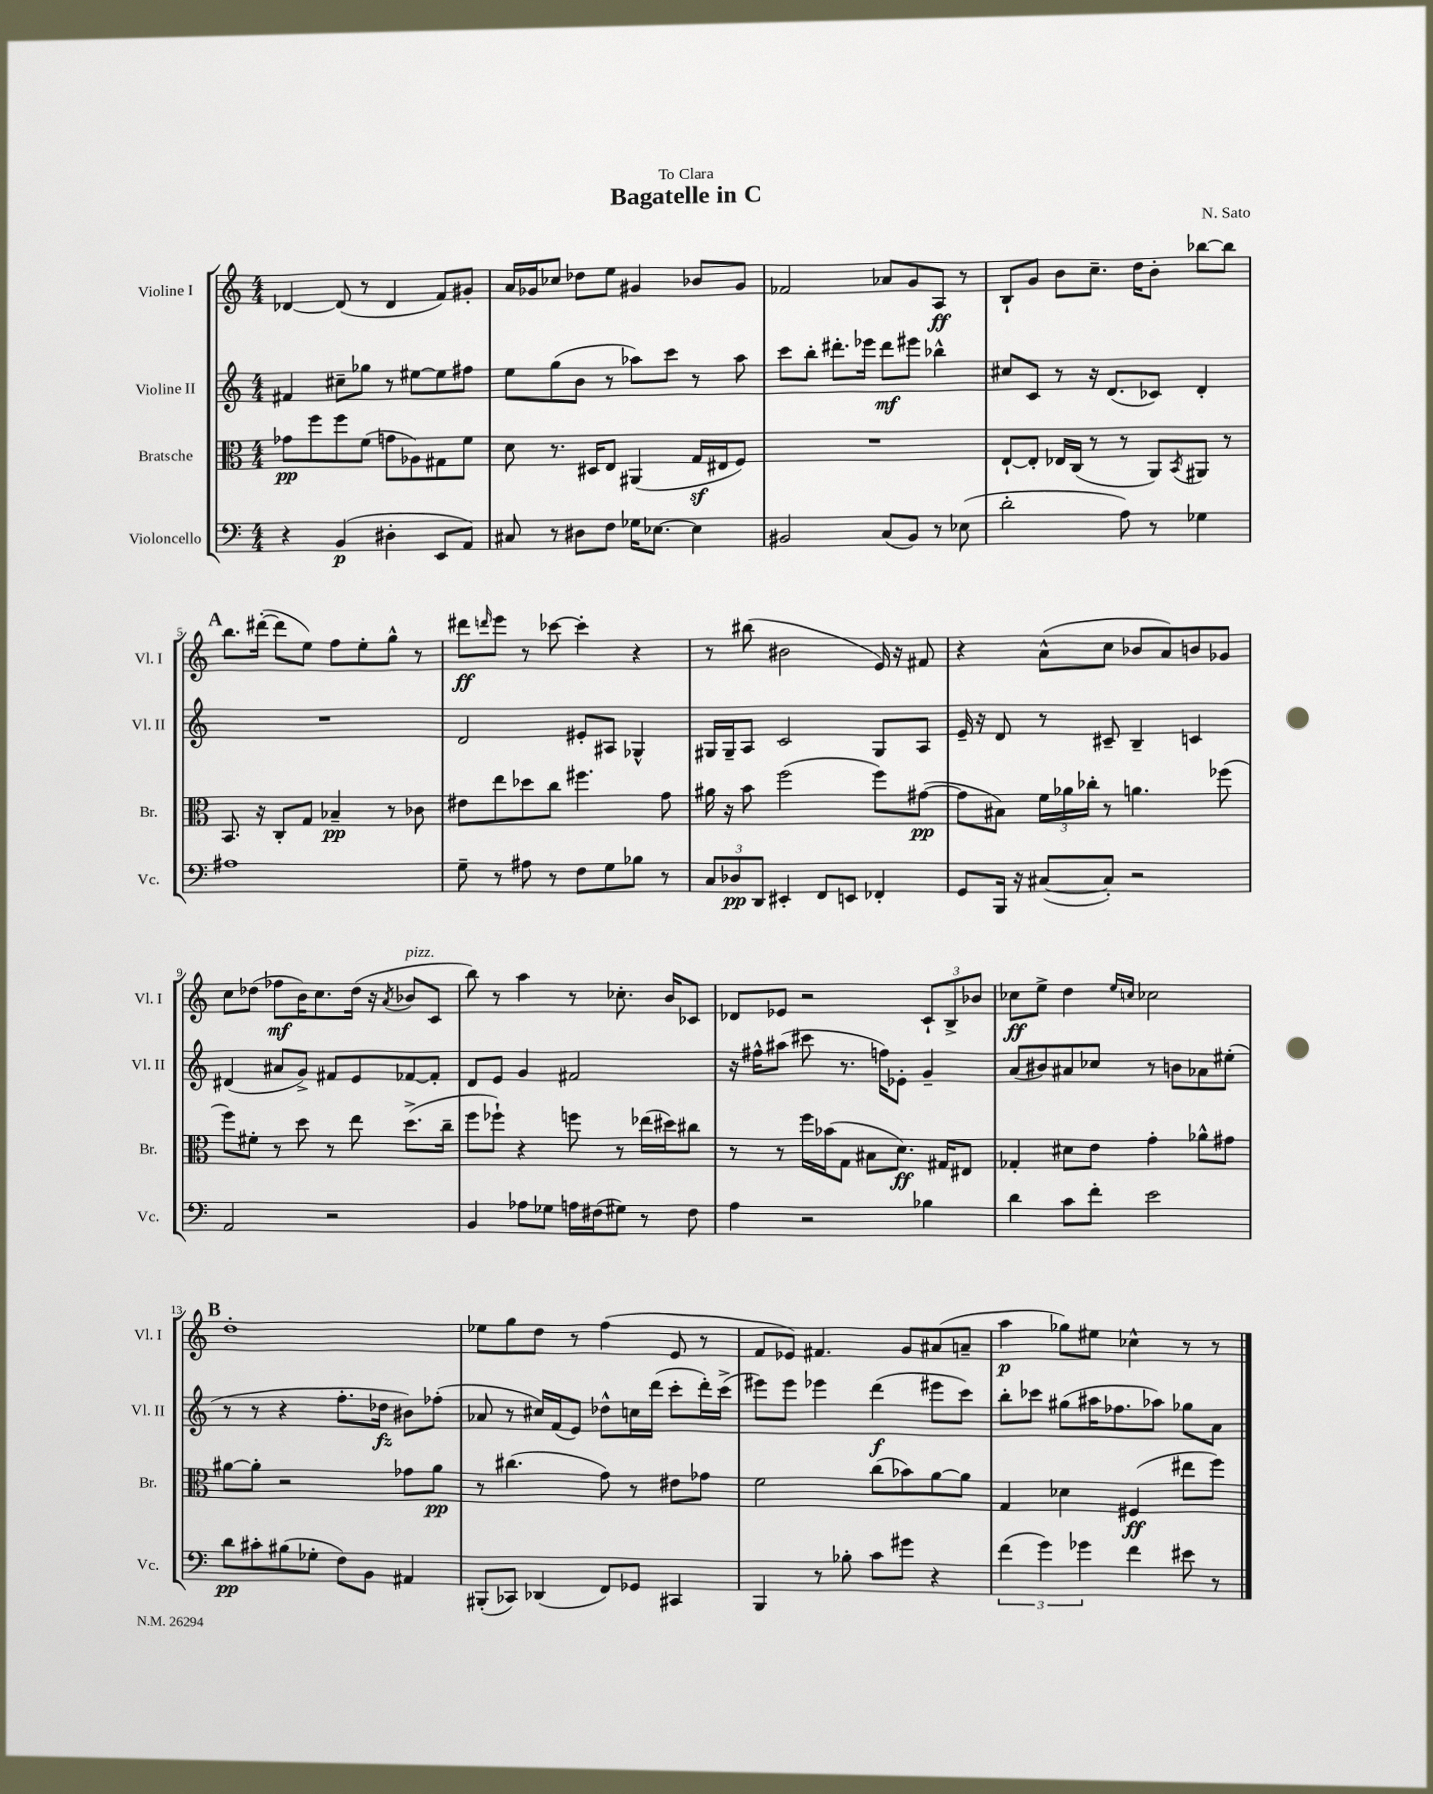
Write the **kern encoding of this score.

**kern	**kern	**kern	**kern
*staff4	*staff3	*staff2	*staff1
*clefF4	*clefC3	*clefG2	*clefG2
*k[]	*k[]	*k[]	*k[]
*M4/4	*M4/4	*M4/4	*M4/4
4r	8g-	4f#	[4d-
.	8ff	.	.
(4BB	8ff	8cc#~	(8d-]
.	(8f	8gg-	8r
4D#'	8g	8r	4d-
.	8A-)	[8ee#	.
8EE	8G#	8ee#]	8f)
8AA)	8f	8ff#	8g#'
=	=	=	=
8C#	8d	8ee	16a
.	.	.	16g-
8r	8.r	(8gg	8cc-
8D#	.	8b	8dd-
.	16D#	.	.
8F	8E	8r	8ee
16G-	(4AA#	8aa-)	4g#
[8.E-	.	.	.
.	.	8ccc	.
4E-]	16G	8r	8b-
.	16E#	.	.
.	8F)	8aa-	8g#
=	=	=	=
2BB#	1r	8ccc	2f-
.	.	8bb'	.
.	.	8.ddd#'	.
.	.	16eee-	.
(8C	.	8ddd#	8a-
8BB#)	.	8eee#	8g
8r	.	4bb-^^	8A
(8E-	.	.	8r
=	=	=	=
2d'	[8E`	8cc#	8B`
.	8E']	8c	8g
.	16E-	8r	8b
.	(16C	.	.
.	8r	16r	8.cc~
.	.	(8.d	.
8A)	8r	.	.
.	.	.	16dd
8r	8AA)	8c-)	8b'
.	8qBB	.	.
4G-	8AA#	4d'	[8bb-
.	8r	.	8bb-]
=	=	=	=
1A#	8.BB	1r	8.bb
.	16r	.	([16ddd#'
.	8C'	.	8ddd#]
.	8G	.	8ee)
.	4B-~	.	8ff
.	.	.	8ee'
.	8r	.	8gg^^
.	8c-	.	8r
=	=	=	=
8G~	8e#	2d	8ddd#
.	.	.	16qqddd
8r	8ee	.	8eee
8A#	8dd-	.	8r
8r	8cc	.	[8ccc-
8F	4.ff#	8e#'	4ccc-']
8G	.	8A#	.
8B-	.	4G-^^	4r
8r	8g	.	.
=	=	=	=
12C	16a#	16G#	8r
.	16r	16G#~	.
12D-	.	.	.
.	8b	8A	(8bb#
12DD	.	.	.
4EE#'	(2ff	2c	2b#
8FF	.	.	.
8EE	.	.	.
4FF-'	8ff)	8G#	16e)
.	.	.	16r
.	([8g#	8A	8f#
=	=	=	=
8GG	8g#]	16e~	4r
.	.	16r	.
16BBB	8B#)	8d	.
16r	.	.	.
([8C#	24f	8r	(8a^^
.	24a-	.	.
.	24cc-'	.	.
8C#'])	8r	8c#~	8cc
2r	4.a	4B~	8b-
.	.	.	8a)
.	.	4c	8b
.	(8ff-	.	8g-
=	=	=	=
2AA	8ff)	(4d#	8cc
.	8f#'	.	(8dd-
.	8r	8a#	8ff-
.	8dd	8g^)	16b)
.	.	.	8.cc
2r	8r	8f#	.
.	8ee	8e	(16dd-
.	.	.	16r
.	.	.	8qa
.	(8.dd^	[8f-	8b-
.	.	8f-']	8c
.	16cc~	.	.
=	=	=	=
4BB	8ff	8d	8bb)
.	8ff-`)	8e	8r
8A-	4r	4g	4aa
8G-	.	.	.
16A	8ff	2f#	8r
(16F#	.	.	.
8G#)	8r	.	8.cc-'
8r	(16ee-	.	.
.	16dd#)	.	16b
8F#	8cc#	.	8c-
=	=	=	=
4A	8r	16r	8d-
.	.	16ff#^^	.
.	8r	(8aa#	8e-
2r	16ff	8ccc#	2r
.	(16b-	.	.
.	8G	8.r	.
.	8B#	.	.
.	.	16ff)	.
.	8.d)	8e-'	.
4B-	.	4g~	12c`
.	16G#	.	.
.	.	.	12B^
.	8E#	.	.
.	.	.	12b-
=	=	=	=
4d	4G-'	(8a	8cc-
.	.	8b#)	8ee^
8c	8d#	8a#	4dd
8f'	8e	8cc-	.
.	.	.	16qqee
.	.	.	16qqcc
2e	4g'	8r	2cc-
.	.	8b	.
.	8a-^^	8a-	.
.	8g#	(8ee#'	.
=	=	=	=
8d	[8a#	8r	1dd'
8c#'	8a#']	8r	.
(8B#	2r	4r	.
8G-'	.	.	.
8F)	.	8.ff'	.
8BB	.	.	.
.	.	16dd-	.
4AA#	8g-	8b#)	.
.	8a#	(8ff-'	.
=	=	=	=
(8BBB#'	8r	8a-	8ee-
8CC-)	(4.cc#	8r	8gg
(4DD-	.	16cc#)	8dd
.	.	(16f	.
.	.	8e)	8r
8FF)	8g)	8dd-^^	(4ff
8GG-	8r	16cc	.
.	.	(16ddd	.
4CC#	8e#	8ccc'	8e
.	8g-	16ddd')	8r
.	.	(16ccc^	.
=	=	=	=
4BBB	2f	8eee#)	8f
.	.	8eee#	8e-)
8r	.	4eee-	4.f#
8B-'	.	.	.
8c	(8cc	(4ddd	.
8g#	8b-)	.	8g
4r	[8a	8eee#	(8a#
.	8a]	8ccc)	8a~
=	=	=	=
(6f	4G	8bb'	4aa
.	.	8ccc-	.
6g)	.	.	.
.	4d-	(8gg#	8gg-)
6g-	.	.	.
.	.	16aa#	8ee#
.	.	8.ff-	.
4f	(4F#	.	4cc-^^
.	.	8aa-)	.
8e#	8ee#	8gg-	8r
8r	8ff)	8a	8r
==	==	==	==
*-	*-	*-	*-
